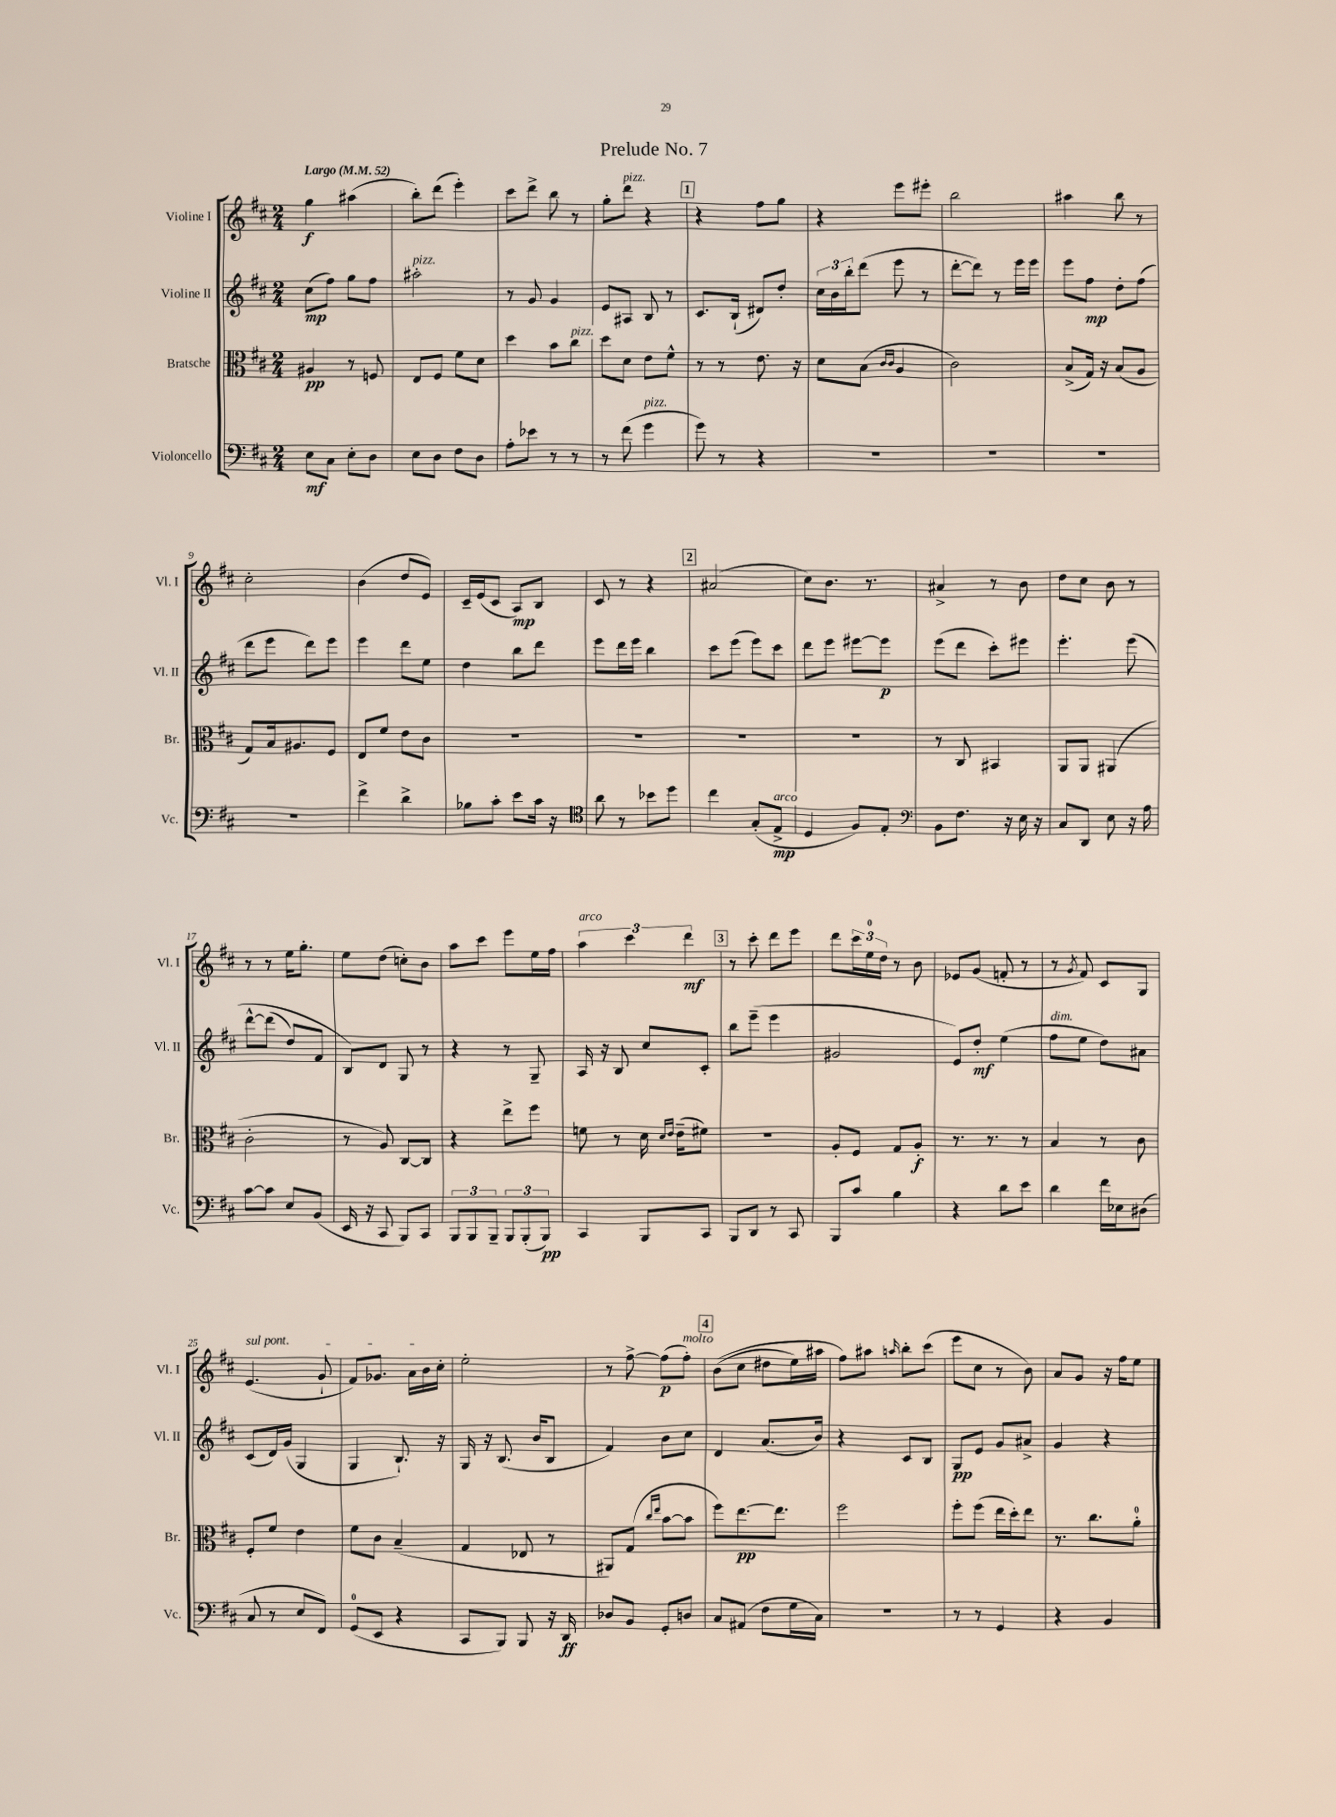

**kern	**kern	**kern	**kern
*staff4	*staff3	*staff2	*staff1
*clefF4	*clefC3	*clefG2	*clefG2
*k[f#c#]	*k[f#c#]	*k[f#c#]	*k[f#c#]
*M2/4	*M2/4	*M2/4	*M2/4
*MM52	*MM52	*MM52	*MM52
8E	4A#	(8cc#	4gg
8C#	.	8ff#)	.
8E'	8r	8gg	(4aa#
8D	8F	8ff#	.
=	=	=	=
8E	8E	2aa#'	8bb')
8D	8F#	.	(8ddd
8F#	8f#	.	4eee')
8D	8d	.	.
=	=	=	=
8A'	4dd	8r	8ccc#
8e-	.	8g	8ddd^
8r	8b	4g	8bb
8r	8cc#	.	8r
=	=	=	=
8r	8dd	8e	8gg'
(8f#	8d	8A#	8ddd
4g	8e	8B	4r
.	8f#^^	8r	.
=	=	=	=
8g)	8r	8.c#	4r
8r	8r	.	.
.	.	(16B`	.
4r	8.e	8d#)	8ff#
.	.	8dd'	8gg
.	16r	.	.
=	=	=	=
2r	8d	24cc#	4r
.	.	24b	.
.	.	24bb'	.
.	(8B	(8ddd	.
.	16qqc#	.	.
.	16qqc#	.	.
.	4A	8eee	8eee
.	.	8r	8eee#'
=	=	=	=
2r	2c#)	[8ddd'	2bb
.	.	8ddd])	.
.	.	8r	.
.	.	16eee	.
.	.	16eee	.
=	=	=	=
2r	(8B^	8eee	4aa#
.	16G)	8ff#	.
.	16r	.	.
.	(8B	8dd'	8bb
.	8A	(8ff#	8r
=	=	=	=
2r	8G)	8ddd	2cc#'
.	16B	8eee	.
.	8.A#	.	.
.	.	8ddd)	.
.	8F#	8eee	.
=	=	=	=
4f#^	8E	4eee	(4b
.	8f#	.	.
4d^	8e	8ddd	8dd
.	8c#	8ee	8e)
=	=	=	=
8B-	2r	4dd	16c#~
.	.	.	(16e
8c#'	.	.	8c#
8e	.	8bb	8A)
16c#	.	8ddd	8B
16r	.	.	.
=	=	=	=
*clefC4	*	*	*
8a	2r	8eee	8c#
8r	.	16ddd	8r
.	.	16eee	.
8b-	.	4bb	4r
8dd	.	.	.
=	=	=	=
4cc#	2r	8ccc#	(2a#
.	.	(8eee	.
(8G'	.	8eee)	.
8E^	.	8ccc#	.
=	=	=	=
4D	2r	8ddd	8cc#)
.	.	8eee	8.b
8F#)	.	[8eee#	.
.	.	.	8.r
8E'	.	8eee#]	.
=	=	=	=
*clefF4	*	*	*
8BB	8r	(8eee	4a#^
8.F#	8C#	8ddd	.
.	4BB#	8ccc#')	8r
16r	.	.	.
16E	.	8eee#	8b
16r	.	.	.
=	=	=	=
8C#	8AA	4.eee'	8dd
8DD	8AA	.	8cc#
8E	(4AA#	.	8b
16r	.	&(8eee	8r
16A	.	.	.
=	=	=	=
[8c#	2c#'	[8ddd^^	8r
8c#]	.	(8ddd]	8r
8E	.	8dd)	16ee
.	.	.	8.gg'
(8BB	.	8f#	.
=	=	=	=
16EE	8r	8B&)	8ee
16r	.	.	.
8CC#	8A)	8d	(8dd
8BBB)	[8C#	8G	8cc')
8CC#	8C#]	8r	8b
=	=	=	=
12BBB	4r	4r	8aa
12BBB	.	.	.
.	.	.	8ccc#
12BBB~	.	.	.
12BBB	8ee^	8r	8eee
(12BBB'	.	.	.
.	8ff#	8G~	16ee
12BBB)	.	.	.
.	.	.	16ff#
=	=	=	=
4CC#	8f	16A	6aa
.	.	16r	.
.	8r	8B	.
.	.	.	6ccc#
8BBB	16d	8cc#	.
.	16qqd	.	.
.	16qqe	.	.
.	(16e~	.	.
.	.	.	6ddd
8CC#	8f#)	8c#'	.
=	=	=	=
8BBB	2r	8bb	8r
8DD	.	(8eee~	8ccc#'
8r	.	4eee	8ddd
8CC#	.	.	8eee
=	=	=	=
8BBB	8A'	2g#	8ddd
8c#	8F#	.	24ccc#
.	.	.	24ee
.	.	.	24dd
4B	8G	.	8r
.	8A'	.	8b
=	=	=	=
4r	8.r	8e)	8e-
.	.	8dd'	(8g
.	8.r	.	.
8d	.	(4ee	8f'
8e	8r	.	8r
=	=	=	=
4d	4B	8ff#	8r
.	.	.	8qg
.	.	8ee	8f#)
16f#	8r	8dd)	8c#
16E-	.	.	.
(8D#	8c#	8a#	8G
=	=	=	=
8C#	8F#'	(8c#	(4.e
8r	8f#	16d)	.
.	.	(16g	.
8E	4e	4G	.
8FF#)	.	.	8g`
=	=	=	=
(8GG	8f#	4G	8f#)
8EE	8c#	.	8.g-
4r	(4B~	8.B`)	.
.	.	.	16a
.	.	.	16b
.	.	16r	16cc#'
=	=	=	=
8CC#	4G	16G	2ee'
.	.	16r	.
8BBB)	.	(8.B	.
8BBB	8E-	.	.
.	.	16b	.
16r	8r	8B	.
16DD	.	.	.
=	=	=	=
8D-	8AA#)	4f#)	8r
8BB	(8G	.	[8ff#^
.	16qqcc#	.	.
.	16qqee	.	.
8GG'	[8b	8b	(8ff#]
8D	8b]	8cc#	8ff#')
=	=	=	=
8C#	8ff#)	4d	&((8b
(8AA#	[8.ee	.	8cc#
8F#	.	(8.a	8dd#
.	8.ee]	.	.
16G	.	.	16ee)
16C#)	.	16b)	16aa#
=	=	=	=
2r	2ff#	4r	8ff#&)
.	.	.	8aa#
.	.	.	16qqaa
.	.	8c#	8bb'
.	.	8B	(8ccc#
=	=	=	=
8r	8ff#'	8G	8eee
8r	(8ff#	8e	8cc#
4GG	16ee	8g	8r
.	16dd')	.	.
.	8ee	8a#^	8b)
=	=	=	=
4r	8.r	4g	8a
.	.	.	8g
.	8.cc#	.	.
4BB	.	4r	16r
.	.	.	16ff#
.	8a'	.	8ee
==	==	==	==
*-	*-	*-	*-
